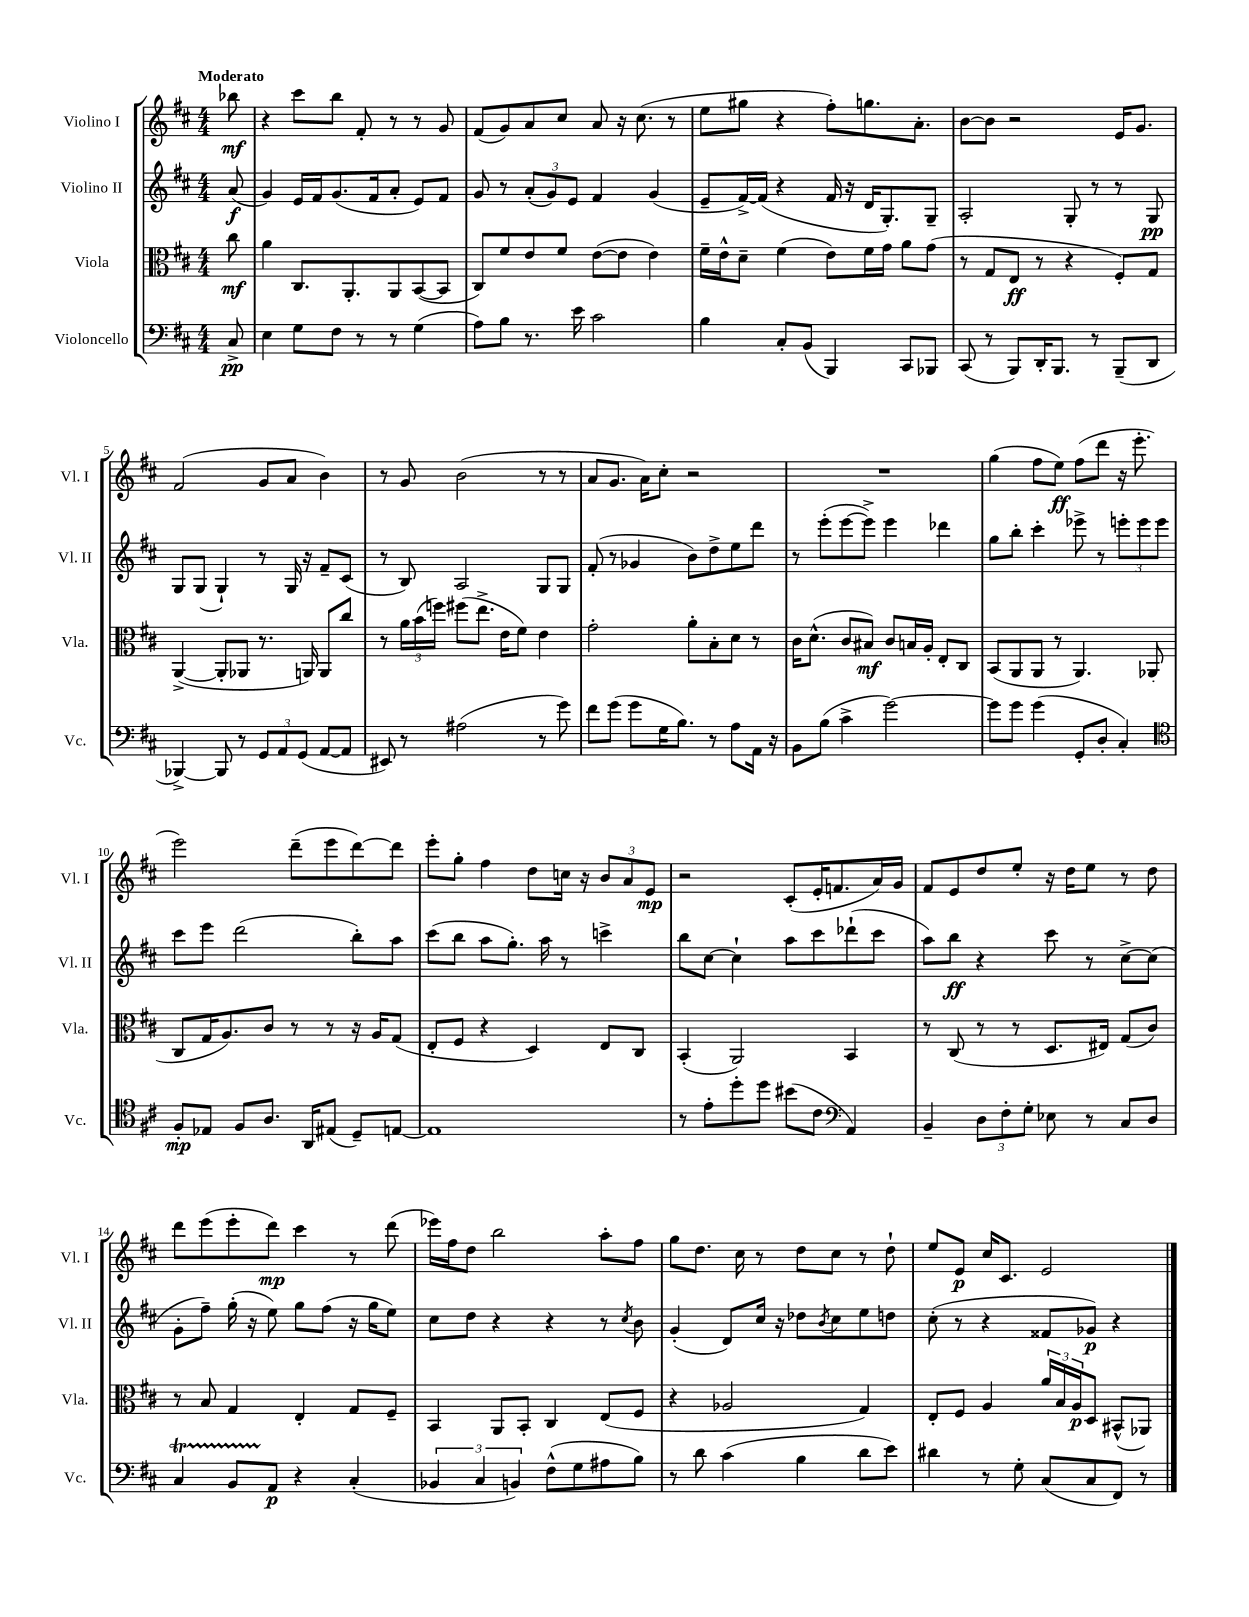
<<
\new StaffGroup <<
\new Staff = "s0" \with { instrumentName = "Violino I" shortInstrumentName = "Vl. I" } {
    \clef treble \key d \major \numericTimeSignature \time 4/4 \partial 8 \tempo "Moderato"
    bes''8\mf |
    r4 cis'''8 b''8 fis'8-. r8 r8 g'8 |
    fis'8( g'8) a'8 cis''8 a'8 r16 cis''8.( r8 |
    e''8 gis''8 r4 fis''8-.) g''8. a'8.-. |
    b'8~ b'8 r2 e'16 g'8. |
    fis'2( g'8 a'8 b'4) |
    r8 g'8 b'2( r8 r8 |
    a'8 g'8. a'16) cis''8-. r2 |
    R1 |
    g''4( fis''8 e''8\ff) fis''8( d'''8 r16 e'''8.-. |
    e'''2) d'''8--( e'''8 d'''8~) d'''8 |
    e'''8-. g''8-. fis''4 d''8 c''16 r16 \tuplet 3/2 { b'8 a'8 e'8\mp } |
    r2 cis'8-.( e'16-. f'8. a'16) g'16 |
    fis'8 e'8 d''8 e''8-. r16 d''16 e''8 r8 d''8 |
    d'''8 e'''8( e'''8-. d'''8\mp) cis'''4 r8 d'''8( |
    ees'''16) fis''16 d''8 b''2 a''8-. fis''8 |
    g''8 d''8. cis''16 r8 d''8 cis''8 r8 d''8-! |
    e''8 e'8\p cis''16 cis'8. e'2 \bar "|." |
}
\new Staff = "s1" \with { instrumentName = "Violino II" shortInstrumentName = "Vl. II" } {
    \clef treble \key d \major \numericTimeSignature \time 4/4 \partial 8
    a'8\f( |
    g'4) e'16 fis'16 g'8.( fis'16 a'8-. e'8) fis'8 |
    g'8 r8 \tuplet 3/2 { a'8-.( g'8) e'8 } fis'4 g'4( |
    e'8-- fis'16~->) fis'16( r4 fis'16 r16 d'16 g8.-.) g8-- |
    a2-. g8-. r8 r8 g8\pp |
    g8 g8( g4-!) r8 g16 r16 fis'8-- cis'8( |
    r8 b8) a2 g8 g8 |
    fis'8-.( r8 ges'4 b'8) d''8-> e''8 d'''8 |
    r8 e'''8-.( e'''8~ e'''8->) e'''4 des'''4 |
    g''8 b''8-. cis'''4-. ees'''8-> r8 \tuplet 3/2 { e'''8-. e'''8 e'''8 } |
    cis'''8 e'''8 d'''2( b''8-.) a''8 |
    cis'''8( b''8 a''8 g''8.-.) a''16 r8 c'''4-> |
    b''8 cis''8~ cis''4-! a''8 cis'''8 des'''8-!( cis'''8 |
    a''8) b''8\ff r4 cis'''8 r8 cis''8~-> cis''8( |
    g'8-. fis''8--) g''16-.( r16 e''8) g''8 fis''8( r16 g''16 e''8) |
    cis''8 d''8 r4 r4 r8 \acciaccatura { cis''8 } b'8 |
    g'4-.( d'8) cis''16 r16 des''8 \acciaccatura { b'8 } cis''8 e''8 d''8 |
    cis''8-.( r8 r4 fisis'8 ges'8\p) r4 \bar "|." |
}
\new Staff = "s2" \with { instrumentName = "Viola" shortInstrumentName = "Vla." } {
    \clef alto \key d \major \numericTimeSignature \time 4/4 \partial 8
    cis''8\mf |
    a'4 cis8. a,8.-. a,8 b,8~( b,8 |
    cis8) fis'8 e'8 fis'8 e'8~( e'8 e'4) |
    fis'16-- e'16-^ d'8-- fis'4( e'8) fis'16 g'16 a'8 g'8( |
    r8 g8 e8\ff r8 r4 fis8-.) g8 |
    a,4~->( a,8-. aes,8 r8. a,16) a,8 cis''8 |
    r8 \tuplet 3/2 { a'16 b'16( f''16) } fis''8( e''8.-> e'16 fis'8) e'4 |
    g'2-. a'8-. b8-. d'8 r8 |
    cis'16 d'8.-^( cis'8 bis8\mf) cis'8 b16 a16-. e8-. cis8 |
    b,8( a,8 a,8 r8 a,4.) aes,8( |
    cis8 g16 a8.) cis'8 r8 r8 r16 a16 g8( |
    e8-. fis8 r4 d4) e8 cis8 |
    b,4-.( a,2) b,4 |
    r8 cis8( r8 r8 d8. eis16) g8( cis'8) |
    r8 b8 g4 e4-. g8 fis8-- |
    b,4 a,8 b,8-. cis4 e8( fis8 |
    r4 aes2 g4) |
    e8-. fis8 a4 \tuplet 3/2 { a'16 b16 a16\p } d8 bis,8-^( aes,8) \bar "|." |
}
\new Staff = "s3" \with { instrumentName = "Violoncello" shortInstrumentName = "Vc." } {
    \clef bass \key d \major \numericTimeSignature \time 4/4 \partial 8
    cis8->\pp |
    e4 g8 fis8 r8 r8 g4( |
    a8) b8 r8. e'16 cis'2 |
    b4 cis8-. b,8( b,,4) cis,8 bes,,8 |
    cis,8( r8 b,,8) d,16-. b,,8. r8 b,,8--( d,8 |
    bes,,4~->) bes,,8 r8 \tuplet 3/2 { g,8 a,8 g,8( } a,8~ a,8 |
    eis,8) r8 ais2( r8 g'8) |
    fis'8 g'8( g'8 g16 b8.) r8 a8 a,16 r16 |
    b,8 b8( cis'4-> g'2~) |
    g'8 g'8 g'4( g,8-. d8-. cis4-.) |
    \clef tenor fis8-.\mp ees8 fis8 a8. a,16 eis8( d8--) e8~ |
    e1 |
    r8 e'8-. d''8-. d''8 bis'8( cis'8 \clef bass a,4) |
    b,4-- \tuplet 3/2 { d8 fis8-. g8-. } ees8 r8 cis8 d8 |
    cis4\startTrillSpan b,8 a,8\stopTrillSpan\p r4 cis4-.( |
    \tuplet 3/2 { bes,4 cis4 b,4) } fis8-^( g8 ais8 b8) |
    r8 d'8 cis'4( b4 d'8 e'8) |
    dis'4 r8 g8-. cis8( cis8 fis,8) r8 \bar "|." |
}
>>
>>
